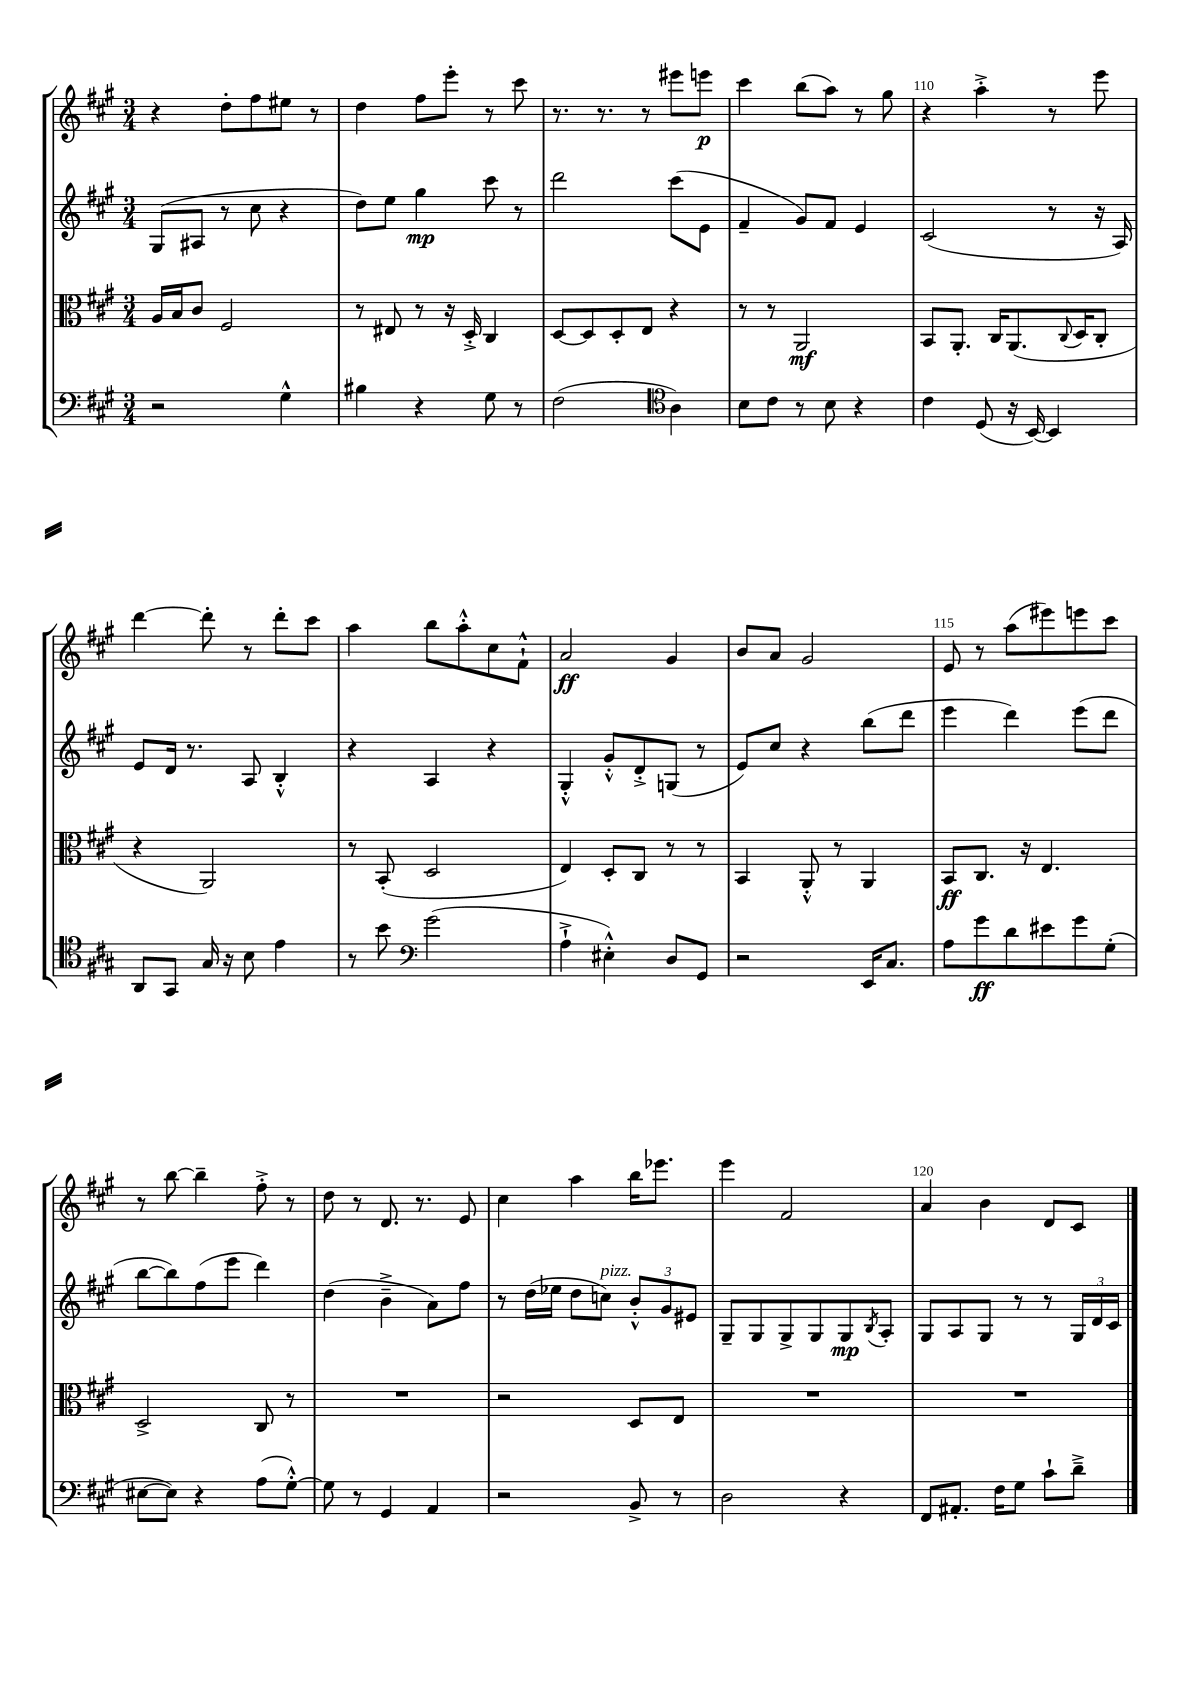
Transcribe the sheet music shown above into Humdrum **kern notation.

**kern	**kern	**kern	**kern
*staff4	*staff3	*staff2	*staff1
*clefF4	*clefC3	*clefG2	*clefG2
*k[f#c#g#]	*k[f#c#g#]	*k[f#c#g#]	*k[f#c#g#]
*M3/4	*M3/4	*M3/4	*M3/4
2r	16A	(8G#	4r
.	16B	.	.
.	8c#	8A#	.
.	2F#	8r	8dd'
.	.	8cc#	8ff#
4G#^^	.	4r	8ee#
.	.	.	8r
=	=	=	=
4B#	8r	8dd)	4dd
.	8E#	8ee	.
4r	8r	4gg#	8ff#
.	16r	.	8eee'
.	16D'^	.	.
8G#	4C#	8ccc#	8r
8r	.	8r	8ccc#
=	=	=	=
(2F#	[8D	2ddd	8.r
.	8D]	.	.
.	.	.	8.r
.	8D'	.	.
.	8E	.	8r
*clefC4	*	*	*
4A)	4r	(8ccc#	8eee#
.	.	8e	8eee
=	=	=	=
8B	8r	4f#~	4ccc#
8c#	8r	.	.
8r	2AA	8g#)	(8bb
8B	.	8f#	8aa)
4r	.	4e	8r
.	.	.	8gg#
=	=	=	=
4c#	8BB	(2c#	4r
.	8.AA'	.	.
(8D	.	.	4aa'^
.	16C#	.	.
16r	(8.AA	.	.
[16BB)	.	.	.
4BB]	.	8r	8r
.	8qqC#	.	.
.	16D	.	.
.	8C#'	16r	8eee
.	.	16A)	.
=	=	=	=
8AA	4r	8e	[4ddd
8GG#	.	16d	.
.	.	8.r	.
16G#	2AA)	.	8ddd']
16r	.	.	.
8B	.	8A	8r
4e	.	4B'^^	8ddd'
.	.	.	8ccc#
=	=	=	=
8r	8r	4r	4aa
8b	(8BB'	.	.
*clefF4	*	*	*
(2g#	2D	4A	8bb
.	.	.	8aa'^^
.	.	4r	8cc#
.	.	.	8f#`^^
=	=	=	=
4A`^	4E)	4G#'^^	2a
4E#'^^)	8D'	8g#'^^	.
.	8C#	8d'^	.
8D	8r	(8G	4g#
8GG#	8r	8r	.
=	=	=	=
2r	4BB	8e)	8b
.	.	8cc#	8a
.	8AA'^^	4r	2g#
.	8r	.	.
16EE	4AA	(8bb	.
8.C#	.	.	.
.	.	8ddd	.
=	=	=	=
8A	8BB	4eee	8e
8g#	8.C#	.	8r
8d	.	4ddd)	(8aa
.	16r	.	.
8e#	4.E	.	8eee#)
8g#	.	(8eee	8eee
(8G#'	.	8ddd	8ccc#
=	=	=	=
[8E#	2D^	[8bb	8r
8E#])	.	8bb])	[8bb
4r	.	(8ff#	4bb~]
.	.	8eee	.
(8A	8C#	4ddd)	8ff#'^
[8G#'^^)	8r	.	8r
=	=	=	=
8G#]	2.r	(4dd	8dd
8r	.	.	8r
4GG#	.	4b~^	8.d
.	.	.	8.r
4AA	.	8a)	.
.	.	8ff#	8e
=	=	=	=
2r	2r	8r	4cc#
.	.	(16dd	.
.	.	16ee-	.
.	.	8dd	4aa
.	.	8cc)	.
8BB^	8D	12b'^^	16bb
.	.	.	8.eee-
.	.	12g#	.
8r	8E	.	.
.	.	12e#	.
=	=	=	=
2D	2.r	8G#~	4eee
.	.	8G#	.
.	.	8G#^	2f#
.	.	8G#	.
4r	.	8G#	.
.	.	8qB	.
.	.	8A'	.
=	=	=	=
8FF#	2.r	8G#	4a
8.AA#'	.	8A	.
.	.	8G#	4b
16F#	.	.	.
8G#	.	8r	.
8c#`	.	8r	8d
8d~^	.	24G#	8c#
.	.	24d	.
.	.	24c#	.
==	==	==	==
*-	*-	*-	*-
